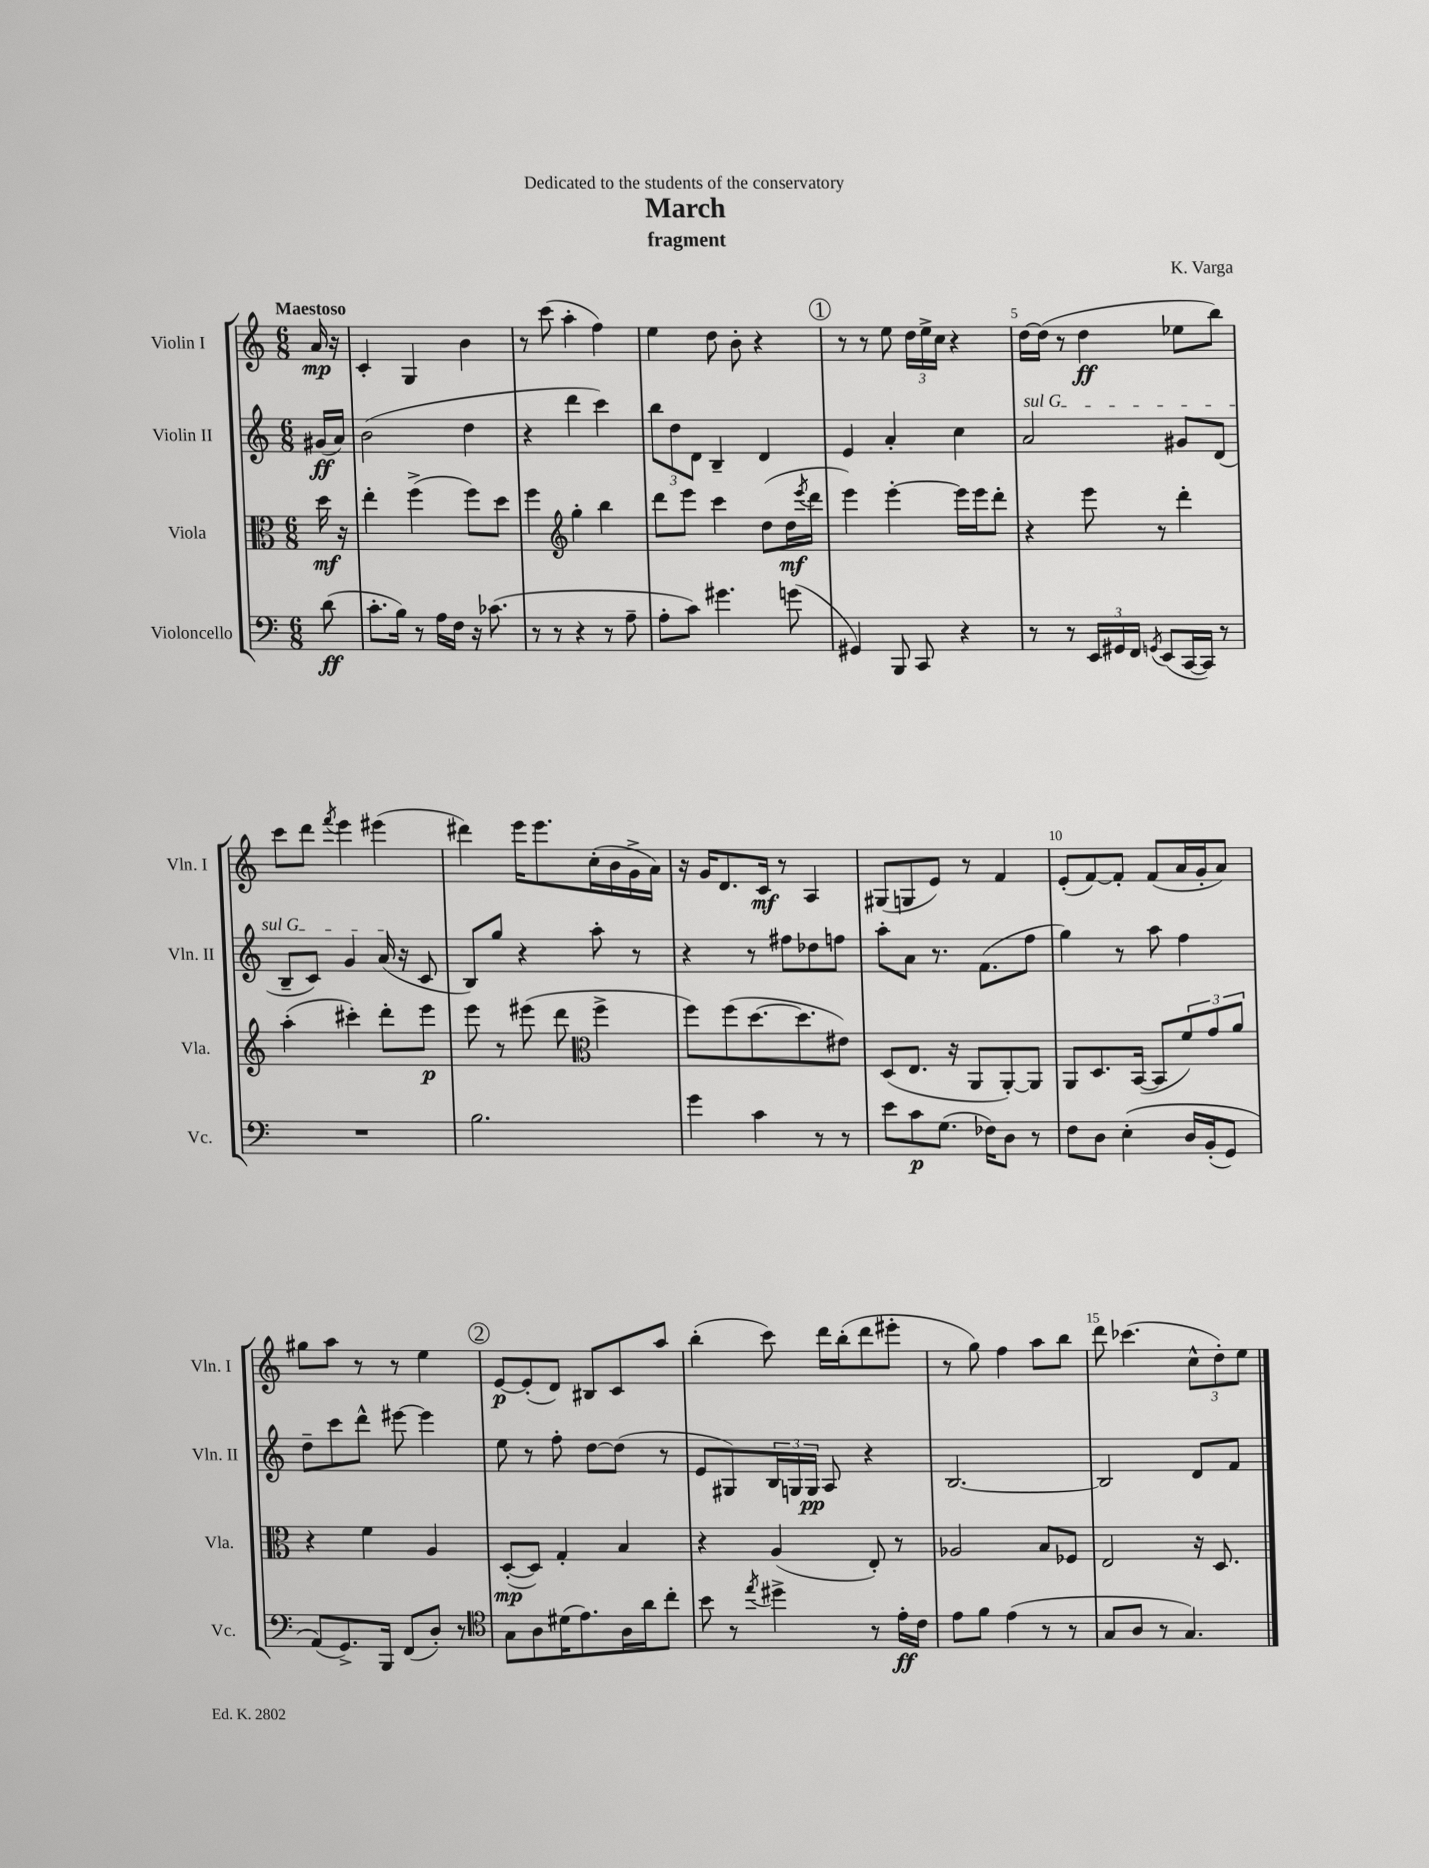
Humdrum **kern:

**kern	**dynam	**kern	**dynam	**kern	**dynam	**kern	**dynam
*part4	*part4	*part3	*part3	*part2	*part2	*part1	*part1
*staff4	*staff4	*staff3	*staff3	*staff2	*staff2	*staff1	*staff1
*I"Violoncello	*	*I"Viola	*	*I"Violin II	*	*I"Violin I	*
*I'Vc.	*	*I'Vla.	*	*I'Vln. II	*	*I'Vln. I	*
*clefF4	*	*clefC3	*	*clefG2	*	*clefG2	*
*k[]	*	*k[]	*	*k[]	*	*k[]	*
*M6/8	*	*M6/8	*	*M6/8	*	*M6/8	*
=	=	=	=	=	=	=	=
!	!	!	!	!	!	!LO:TX:a:B:t=Maestoso	!
(8d\	ff	16dd\	mf	(16g#X/LL	ff	16a/	mp
.	.	16r	.	16a/JJ)	.	16r	.
=1	=1	=1	=1	=1	=1	=1	=1
8.c'\L	.	4ee'\	.	(2b\	.	4c'/	.
16B\Jk)	.	.	.	.	.	.	.
8r	.	(4ff^\	.	.	.	4G/	.
16A\LL	.	.	.	.	.	.	.
16F\JJ	.	.	.	.	.	.	.
16r	.	8ff\L)	.	4dd\	.	4b\	.
(8.c-X\	.	.	.	.	.	.	.
.	.	8dd\J	.	.	.	.	.
=2	=2	=2	=2	=2	=2	=2	=2
8r	.	4ff\	.	4r	.	8r	.
8r	.	.	.	.	.	(8ccc\	.
*	*	*clefG2	*	*	*	*	*
4r	.	4gg'\	.	4ddd\	.	4aa'\	.
8r	.	4bb\	.	4ccc\)	.	4ff\)	.
8A~\	.	.	.	.	.	.	.
=3	=3	=3	=3	=3	=3	=3	=3
8A'\L	.	8ddd\L	.	12bb\L	.	4ee\	.
.	.	.	.	12dd\	.	.	.
8c\J)	.	8eee\J	.	.	.	.	.
.	.	.	.	12d\J	.	.	.
4.g#X\	.	4ccc\	.	4B~/	.	8dd\	.
.	.	.	.	.	.	8b'\	.
.	.	(8dd\L	.	4d/	.	4r	.
(8gn\	.	16dd\L	mf	.	.	.	.
.	.	8qeee/	.	.	.	.	.
.	.	16ddd\JJ	.	.	.	.	.
!!LO:REH:place=s1:t=1
=4	=4	=4	=4	=4	=4	=4	=4
4GG#X/)	.	4eee\)	.	4e/	.	8r	.
.	.	.	.	.	.	8r	.
8BBB/	.	[4eee'\	.	4a'/	.	8ee\	.
8CC/	.	.	.	.	.	24dd\LL	.
.	.	.	.	.	.	24ee^\	.
.	.	.	.	.	.	24cc\JJ	.
4r	.	16eee\LL]	.	4cc\	.	4r	.
.	.	16eee\J	.	.	.	.	.
.	.	8ddd'\J	.	.	.	.	.
=5	=5	=5	=5	=5	=5	=5	=5
!	!	!	!	!LO:TX:a:i:t=sul G	!	!	!
8r	.	4r	.	2a/	.	[16dd\LL	.
.	.	.	.	.	.	(16dd\JJ]	.
8r	.	.	.	.	.	8r	.
24EE/LL	.	8eee\	.	.	.	4dd\	ff
24GG#X/	.	.	.	.	.	.	.
24FF/JJ	.	.	.	.	.	.	.
8qGGn/	.	.	.	.	.	.	.
(8EE/L	.	8r	.	.	.	.	.
[16CC/L	.	4ddd'\	.	8g#X/L	.	8ee-X\L	.
16CC/JJ])	.	.	.	.	.	.	.
8r	.	.	.	(8d/J	.	8bb\J)	.
!!LO:LB:g=z
=6	=6	=6	=6	=6	=6	=6	=6
2.r	.	(4aa'\	.	8B~/L	.	8ccc\L	.
.	.	.	.	8c/J)	.	8ddd\J	.
.	.	.	.	.	.	8qfff/	.
.	.	4ccc#X'\)	.	4g/	.	4eee\	.
.	.	8ddd'\L	.	(16a/	.	(4eee#X\	.
.	.	.	.	16r	.	.	.
.	.	8eee\J	p	8c/	.	.	.
=7	=7	=7	=7	=7	=7	=7	=7
2.B\	.	8eee\	.	8B/L)	.	4ddd#X\)	.
.	.	8r	.	8gg/J	.	.	.
.	.	(8eee#X\	.	4r	.	16eee\KL	.
.	.	.	.	.	.	8.eee\	.
.	.	8ddd\	.	.	.	.	.
*	*	*clefC3	*	*	*	*	*
.	.	4ff^\	.	8aa'\	.	(16cc'\L	.
.	.	.	.	.	.	16b\	.
.	.	.	.	8r	.	16g^\	.
.	.	.	.	.	.	16a\JJ)	.
=8	=8	=8	=8	=8	=8	=8	=8
4g\	.	8ff\L)	.	4r	.	16r	.
.	.	.	.	.	.	16g/KL	.
.	.	(8ff\	.	.	.	8.d/	.
4c\	.	[8.dd\	.	8r	.	.	.
.	.	.	.	.	.	16c/Jk	mf
.	.	.	.	8ff#X\L	.	8r	.
.	.	8.dd\]	.	.	.	.	.
8r	.	.	.	8dd-X\	.	4A/	.
8r	.	8e#X\J)	.	8ffn\J	.	.	.
=9	=9	=9	=9	=9	=9	=9	=9
8e\L	.	(8D/L	.	8aa'\L	.	(8G#X/L	.
8c\	p	8.E/J	.	8a\J	.	8Gn/	.
(8.G\J	.	.	.	8.r	.	8e/J)	.
.	.	16r	.	.	.	.	.
.	.	8AA/L	.	.	.	8r	.
16F-X\KL)	.	.	.	(8.f\L	.	.	.
8D\J	.	[8AA'/)	.	.	.	4f/	.
8r	.	8AA/J]	.	8ff\J	.	.	.
=10	=10	=10	=10	=10	=10	=10	=10
8F\L	.	8AA/L	.	4gg\)	.	(8e'/L	.
8D\J	.	8.D/	.	.	.	[8f/)	.
(4E'\	.	.	.	8r	.	8f'/J]	.
.	.	([16BB/Jk	.	.	.	.	.
.	.	8BB/L]	.	8aa\	.	(8f/L	.
16D/LL	.	12f/)	.	4ff\	.	16a/L	.
(16BB'/J	.	.	.	.	.	16g'/J	.
.	.	12g/	.	.	.	.	.
8GG/J)	.	.	.	.	.	8a/J)	.
.	.	12a/J	.	.	.	.	.
!!LO:LB:g=z
=11	=11	=11	=11	=11	=11	=11	=11
(8AA/L)	.	4r	.	8dd~\L	.	8gg#X\L	.
8.GG^/)	.	.	.	8ccc\	.	8aa\J	.
.	.	4f\	.	8ddd^^\J	.	8r	.
16BBB/Jk	.	.	.	.	.	.	.
(8FF/L	.	.	.	[8eee#X\	.	8r	.
8D'/J)	.	4A/	.	4eee#\]	.	4ee\	.
8r	.	.	.	.	.	.	.
!!LO:REH:place=s1:t=2
=12	=12	=12	=12	=12	=12	=12	=12
*clefC4	*	*	*	*	*	*	*
8G\L	.	([8D'/L	mp	8ee\	.	[8e/L	p
8A\	.	8D/J])	.	8r	.	(8e'/]	.
(16d#X\K	.	4G'/	.	8ff'\	.	8d/J)	.
8.e\)	.	.	.	.	.	.	.
.	.	.	.	[8dd\L	.	8B#X/L	.
16A\L	.	4B/	.	(8dd\J]	.	8c/	.
16a\J	.	.	.	.	.	.	.
8cc'\J	.	.	.	8r	.	8aa/J	.
=13	=13	=13	=13	=13	=13	=13	=13
8b\	.	4r	.	8e/L	.	(4bb'\	.
8r	.	.	.	8G#X/)	.	.	.
8qee/	.	.	.	.	.	.	.
4dd#X^\	.	(4A/	.	24B/L	.	8ccc\)	.
.	.	.	.	24Gn/	.	.	.
.	.	.	.	24G/JJ	pp	.	.
.	.	.	.	8A/	.	16ddd\LL	.
.	.	.	.	.	.	(16bb'\J	.
8r	.	8E'/)	.	4r	.	8ddd\	.
16e'\LL	ff	8r	.	.	.	8eee#X'\J	.
16c\JJ	.	.	.	.	.	.	.
=14	=14	=14	=14	=14	=14	=14	=14
8e\L	.	2A-X/	.	[2.B/	.	8r	.
8f\J	.	.	.	.	.	8gg\)	.
(4e\	.	.	.	.	.	4ff\	.
8r	.	8B/L	.	.	.	8aa\L	.
8r	.	8F-X/J	.	.	.	8bb\J	.
=15	=15	=15	=15	=15	=15	=15	=15
8G/L	.	2E/	.	2B/]	.	8ddd\	.
8A/J	.	.	.	.	.	(4.ccc-X\	.
8r	.	.	.	.	.	.	.
4.G/)	.	.	.	.	.	.	.
.	.	16r	.	8d/L	.	12cc^^\L	.
.	.	8.D/	.	.	.	.	.
.	.	.	.	.	.	12dd'\)	.
.	.	.	.	8f/J	.	.	.
.	.	.	.	.	.	12ee\J	.
==	==	==	==	==	==	==	==
*-	*-	*-	*-	*-	*-	*-	*-
